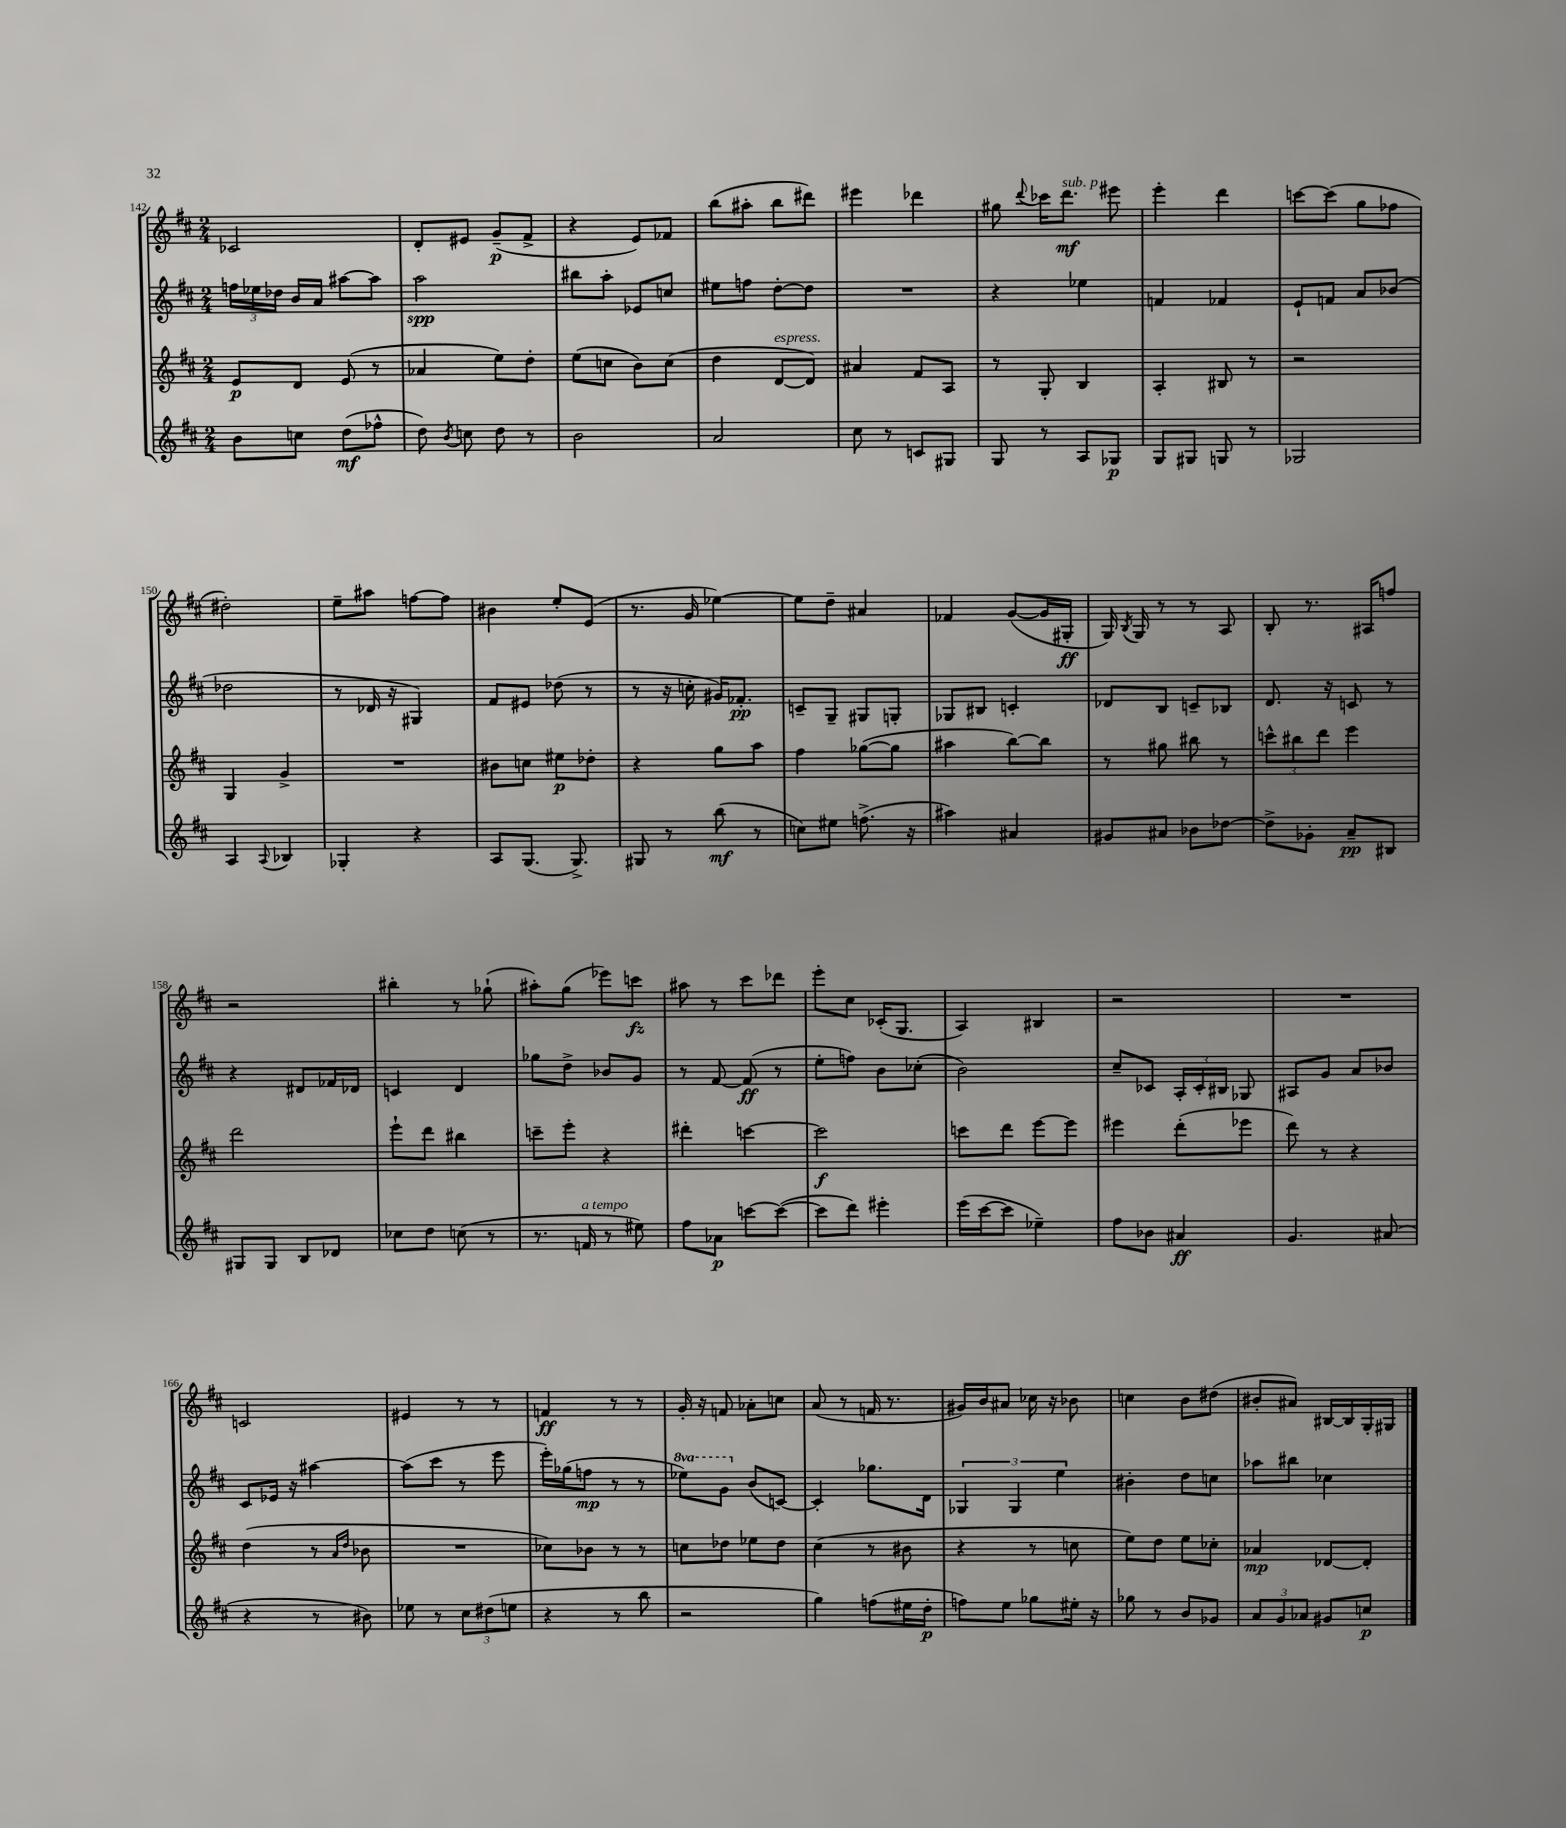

**kern	**dynam	**kern	**dynam	**kern	**dynam	**kern	**dynam
*part4	*part4	*part3	*part3	*part2	*part2	*part1	*part1
*staff4	*staff4	*staff3	*staff3	*staff2	*staff2	*staff1	*staff1
*clefG2	*	*clefG2	*	*clefG2	*	*clefG2	*
*k[f#c#]	*	*k[f#c#]	*	*k[f#c#]	*	*k[f#c#]	*
*M2/4	*	*M2/4	*	*M2/4	*	*M2/4	*
=142	=142	=142	=142	=142	=142	=142	=142
8b\L	.	8e/L	p	24ffn\LL	.	2c-X/	.
.	.	.	.	24ee-X\	.	.	.
.	.	.	.	24dd-X\JJ	.	.	.
8ccn\J	.	8d/J	.	16b/LL	.	.	.
.	.	.	.	16a/JJ	.	.	.
(8dd\L	mf	(8e/	.	[8aa#X\L	.	.	.
8ff-X^^\J	.	8r	.	8aa#\J]	.	.	.
=143	=143	=143	=143	=143	=143	=143	=143
8dd\)	.	4a-X/	.	2aa\	spp	8d'/L	.
8qb/	.	.	.	.	.	.	.
8ccn\	.	.	.	.	.	8e#X/J	.
8dd\	.	8ee\L)	.	.	.	(8g~/L	p
8r	.	8dd'\J	.	.	.	8f#^/J	.
=144	=144	=144	=144	=144	=144	=144	=144
2b\	.	(8ee\L	.	8bb#X\L	.	4r	.
.	.	8ccn\J	.	8aa'\J	.	.	.
.	.	8b\L)	.	8e-X/L	.	8e/L)	.
.	.	(8cc\J	.	8ccn/J	.	8f-X/J	.
=145	=145	=145	=145	=145	=145	=145	=145
2a/	.	4dd\	.	8ee#X\L	.	(8bb\L	.
.	.	.	.	8ffn\J	.	8aa#X'\J	.
!	!	!LO:TX:a:i:t=espress.	!	!	!	!	!
.	.	[8d/L	.	[8dd'\L	.	8bb\L	.
.	.	8d/J])	.	8dd\J]	.	8ddd#X\J)	.
=146	=146	=146	=146	=146	=146	=146	=146
8cc#\	.	4a#X/	.	2r	.	4eee#X\	.
8r	.	.	.	.	.	.	.
8cn/L	.	8f#/L	.	.	.	4ddd-X\	.
8G#X/J	.	8A/J	.	.	.	.	.
=147	=147	=147	=147	=147	=147	=147	=147
8G/	.	8r	.	4r	.	8gg#X\	.
.	.	.	.	.	.	8qqddd/	.
8r	.	8G'/	.	.	.	16ccc-X\KL	.
!	!	!	!	!	!	!LO:TX:a:i:t=sub. p	!
.	.	.	.	.	.	8.ddd\J	mf
8A/L	.	4B/	.	4ee-X\	.	.	.
8G-X/J	p	.	.	.	.	8eee#X\	.
=148	=148	=148	=148	=148	=148	=148	=148
8G/L	.	4A'/	.	4fn/	.	4eee'\	.
8G#X/J	.	.	.	.	.	.	.
8Gn/	.	8B#X/	.	4f-X/	.	4ddd\	.
8r	.	8r	.	.	.	.	.
=149	=149	=149	=149	=149	=149	=149	=149
2G-X/	.	2r	.	8e`/L	.	[8cccn\L	.
.	.	.	.	8fn/J	.	(8ccc\J]	.
.	.	.	.	8a/L	.	8gg\L	.
.	.	.	.	(8b-X/J	.	8ff-X\J	.
!!LO:LB:g=z
=150	=150	=150	=150	=150	=150	=150	=150
4A/	.	4G/	.	2dd-X\	.	2dd#X'\)	.
8qqA/	.	.	.	.	.	.	.
4B-X/	.	4g^/	.	.	.	.	.
=151	=151	=151	=151	=151	=151	=151	=151
4G-X'/	.	2r	.	8r	.	8ee~\L	.
.	.	.	.	16d-X/	.	8aa#X\J	.
.	.	.	.	16r	.	.	.
4r	.	.	.	4G#X/)	.	[8ffn\L	.
.	.	.	.	.	.	8ff\J]	.
=152	=152	=152	=152	=152	=152	=152	=152
8A/L	.	8b#X\L	.	8f#/L	.	4b#X\	.
(8.G/J	.	8ccn\J	.	8e#X/J	.	.	.
.	.	8ee#X\L	p	(8dd-X\	.	8ee'/L	.
8.G^/)	.	.	.	.	.	.	.
.	.	8dd-X'\J	.	8r	.	(8e/J	.
=153	=153	=153	=153	=153	=153	=153	=153
8G#X/	.	4r	.	8r	.	8.r	.
8r	.	.	.	16r	.	.	.
.	.	.	.	16ccn'\	.	16g/	.
(8bb\	mf	8gg\L	.	16g#X/KL)	.	[4ee-X\)	.
.	.	.	.	8.f-X'/J	pp	.	.
8r	.	8aa\J	.	.	.	.	.
=154	=154	=154	=154	=154	=154	=154	=154
8ccn\L)	.	4ff#\	.	8cn~/L	.	8ee-\L]	.
8ee#X\J	.	.	.	8G~/J	.	8dd~\J	.
(8.ffn^\	.	([8gg-X\L	.	8G#X/L	.	4a#X/	.
.	.	8gg-\J]	.	8Gn'/J	.	.	.
16r	.	.	.	.	.	.	.
=155	=155	=155	=155	=155	=155	=155	=155
4aa#X\)	.	4aa#X\	.	8G-X/L	.	4f-X/	.
.	.	.	.	8B#X/J	.	.	.
4a#X/	.	[8bb\L)	.	4cn'/	.	([8g/L	.
.	.	8bb\J]	.	.	.	16g/L]	.
.	.	.	.	.	.	16G#X'/JJ	ff
=156	=156	=156	=156	=156	=156	=156	=156
8g#X/L	.	8r	.	8d-X/L	.	16G/)	.
.	.	.	.	.	.	8qB/	.
.	.	.	.	.	.	16G/	.
8a#X/J	.	8gg#X\	.	8B/J	.	8r	.
8b-X\L	.	8bb#X\	.	8cn~/L	.	8r	.
[8dd-X\J	.	8r	.	8B-X/J	.	8A/	.
=157	=157	=157	=157	=157	=157	=157	=157
8dd-^\L]	.	12cccn^^\L	.	8.d/	.	8B'/	.
.	.	12bb#X\	.	.	.	.	.
8g-X'\J	.	.	.	.	.	8.r	.
.	.	12ddd\J	.	.	.	.	.
.	.	.	.	16r	.	.	.
8a~/L	pp	4eee\	.	8cn/	.	.	.
.	.	.	.	.	.	16A#X/KL	.
8B#X/J	.	.	.	8r	.	8ffn/J	.
!!LO:LB:g=z
=158	=158	=158	=158	=158	=158	=158	=158
8G#X/L	.	2ddd\	.	4r	.	2r	.
8G#/J	.	.	.	.	.	.	.
8B/L	.	.	.	8d#X/L	.	.	.
8d-X/J	.	.	.	16f-X/L	.	.	.
.	.	.	.	16d-X/JJ	.	.	.
=159	=159	=159	=159	=159	=159	=159	=159
8cc-X\L	.	8eee`\L	.	4cn/	.	4bb#X'\	.
8dd\J	.	8ddd\J	.	.	.	.	.
(8ccn\	.	4bb#X\	.	4d/	.	8r	.
8r	.	.	.	.	.	(8gg-X`\	.
=160	=160	=160	=160	=160	=160	=160	=160
8.r	.	8cccn~\L	.	8gg-X\L	.	8aa#X'\L)	.
.	.	8eee'\J	.	8dd^\J	.	(8gg\J	.
!LO:TX:a:i:t=a tempo	!	!	!	!	!	!	!
16fn/	.	.	.	.	.	.	.
8r	.	4r	.	8b-X/L	.	8eee-X\L)	.
8ee#X\)	.	.	.	8g/J	.	8cccn\J	fz
=161	=161	=161	=161	=161	=161	=161	=161
8ff#\L	.	4ddd#X'\	.	8r	.	8aa#X\	.
8a-X\J	p	.	.	[8f#/	.	8r	.
[8cccn\L	.	[4cccn\	.	(8f#/]	ff	8ccc#\L	.
(8ccc\J_	.	.	.	8r	.	8ddd-X\J	.
=162	=162	=162	=162	=162	=162	=162	=162
8ccc\L]	.	2ccc\]	f	8ee'\L	.	8eee'\L	.
8ddd\J)	.	.	.	8ffn\J)	.	8cc#\J	.
4eee#X'\	.	.	.	8b\L	.	(16c-X'/KL	.
.	.	.	.	.	.	8.G/J	.
.	.	.	.	(8cc-X'\J	.	.	.
=163	=163	=163	=163	=163	=163	=163	=163
(16eee\LL	.	8cccn\L	.	2b\)	.	4A/)	.
[16ccc#\J	.	.	.	.	.	.	.
8ccc#\J]	.	8ddd\J	.	.	.	.	.
4ee-X~\)	.	[8eee\L	.	.	.	4B#X/	.
.	.	8eee\J]	.	.	.	.	.
=164	=164	=164	=164	=164	=164	=164	=164
8ff#\L	.	4eee#X\	.	8cc#~/L	.	2r	.
8b-X\J	.	.	.	8c-X/J	.	.	.
4a#X/	ff	(8ddd'\L	.	24A'/LL	.	.	.
.	.	.	.	24c-'/	.	.	.
.	.	.	.	24B#X/JJ	.	.	.
.	.	8eee-X\J	.	8G-X/	.	.	.
=165	=165	=165	=165	=165	=165	=165	=165
4.g/	.	8ddd\)	.	8A#X/L	.	2r	.
.	.	8r	.	8g/J	.	.	.
.	.	4r	.	8a/L	.	.	.
(8a#X/	.	.	.	8b-X/J	.	.	.
!!LO:LB:g=z
=166	=166	=166	=166	=166	=166	=166	=166
4r	.	(4dd\	.	8c#/L	.	2cn/	.
.	.	.	.	16e-X/Jk	.	.	.
.	.	.	.	16r	.	.	.
8r	.	8r	.	[4aa#X\	.	.	.
.	.	16qqa/LL	.	.	.	.	.
.	.	16qqdd/JJ	.	.	.	.	.
8b#X\)	.	8b-X\	.	.	.	.	.
=167	=167	=167	=167	=167	=167	=167	=167
8ee-X\	.	2r	.	(8aa#\L]	.	4e#X/	.
8r	.	.	.	8ccc#\J	.	.	.
12cc#\L	.	.	.	8r	.	8r	.
(12dd#X\	.	.	.	.	.	.	.
.	.	.	.	8eee\	.	8r	.
12een\J	.	.	.	.	.	.	.
=168	=168	=168	=168	=168	=168	=168	=168
4r	.	8cc-X\L)	.	16eee'\LL)	.	4fn/	ff
.	.	.	.	(16gg-X\J	.	.	.
.	.	8b-X\J	.	8ffn\J	mp	.	.
8r	.	8r	.	8r	.	8r	.
8bb\	.	8r	.	8r	.	8r	.
=169	=169	=169	=169	=169	=169	=169	=169
*	*	*	*	*8va	*	*	*
2r	.	8ccn\L	.	8eee-X\L)	.	16g'/	.
.	.	.	.	.	.	16r	.
.	.	8dd-X\J	.	8gg\J	.	8fn/	.
*	*	*	*	*X8va	*	*	*
.	.	8ee-X\L	.	(8b/L	.	8a-X'\L	.
.	.	8dd-\J	.	[8cn/J)	.	8ccn\J	.
=170	=170	=170	=170	=170	=170	=170	=170
4gg\)	.	(4cc#\	.	4c'/]	.	(8a/	.
.	.	.	.	.	.	8r	.
(8ffn\L	.	8r	.	8.gg-X\L	.	16fn/	.
.	.	.	.	.	.	8.r	.
16ee#X\L	.	8b#X\	.	.	.	.	.
16dd'\JJ	p	.	.	16d\Jk	.	.	.
=171	=171	=171	=171	=171	=171	=171	=171
8ffn\L)	.	4r	.	6G-X/	.	16g#X/LL)	.
.	.	.	.	.	.	16b/J	.
8ee\J	.	.	.	.	.	8a#X/J	.
.	.	.	.	6G-/	.	.	.
8gg-X\L	.	8r	.	.	.	16cc-X\	.
.	.	.	.	.	.	16r	.
.	.	.	.	6ee\	.	.	.
16ee#X'\Jk	.	8ccn\	.	.	.	8b-X\	.
16r	.	.	.	.	.	.	.
=172	=172	=172	=172	=172	=172	=172	=172
8gg-X\	.	8ee\L)	.	4b#X'\	.	4ccn\	.
8r	.	8dd\J	.	.	.	.	.
8b/L	.	8ee\L	.	8dd\L	.	8b\L	.
8g-X/J	.	8cc-X'\J	.	8ccn\J	.	(8dd#X\J	.
=173	=173	=173	=173	=173	=173	=173	=173
12a/L	.	4a-X/	mp	8aa-X\L	.	8b#X'/L	.
12g/	.	.	.	.	.	.	.
.	.	.	.	8bb#X\J	.	8a#X/J)	.
12a-X/J	.	.	.	.	.	.	.
8g#X/L	.	[8d-X/L	.	4cc-X\	.	[16B#X/LL	.
.	.	.	.	.	.	16B#/]	.
8ccn/J	p	8d-'/J]	.	.	.	16G'/	.
.	.	.	.	.	.	16G#X/JJ	.
==	==	==	==	==	==	==	==
*-	*-	*-	*-	*-	*-	*-	*-
